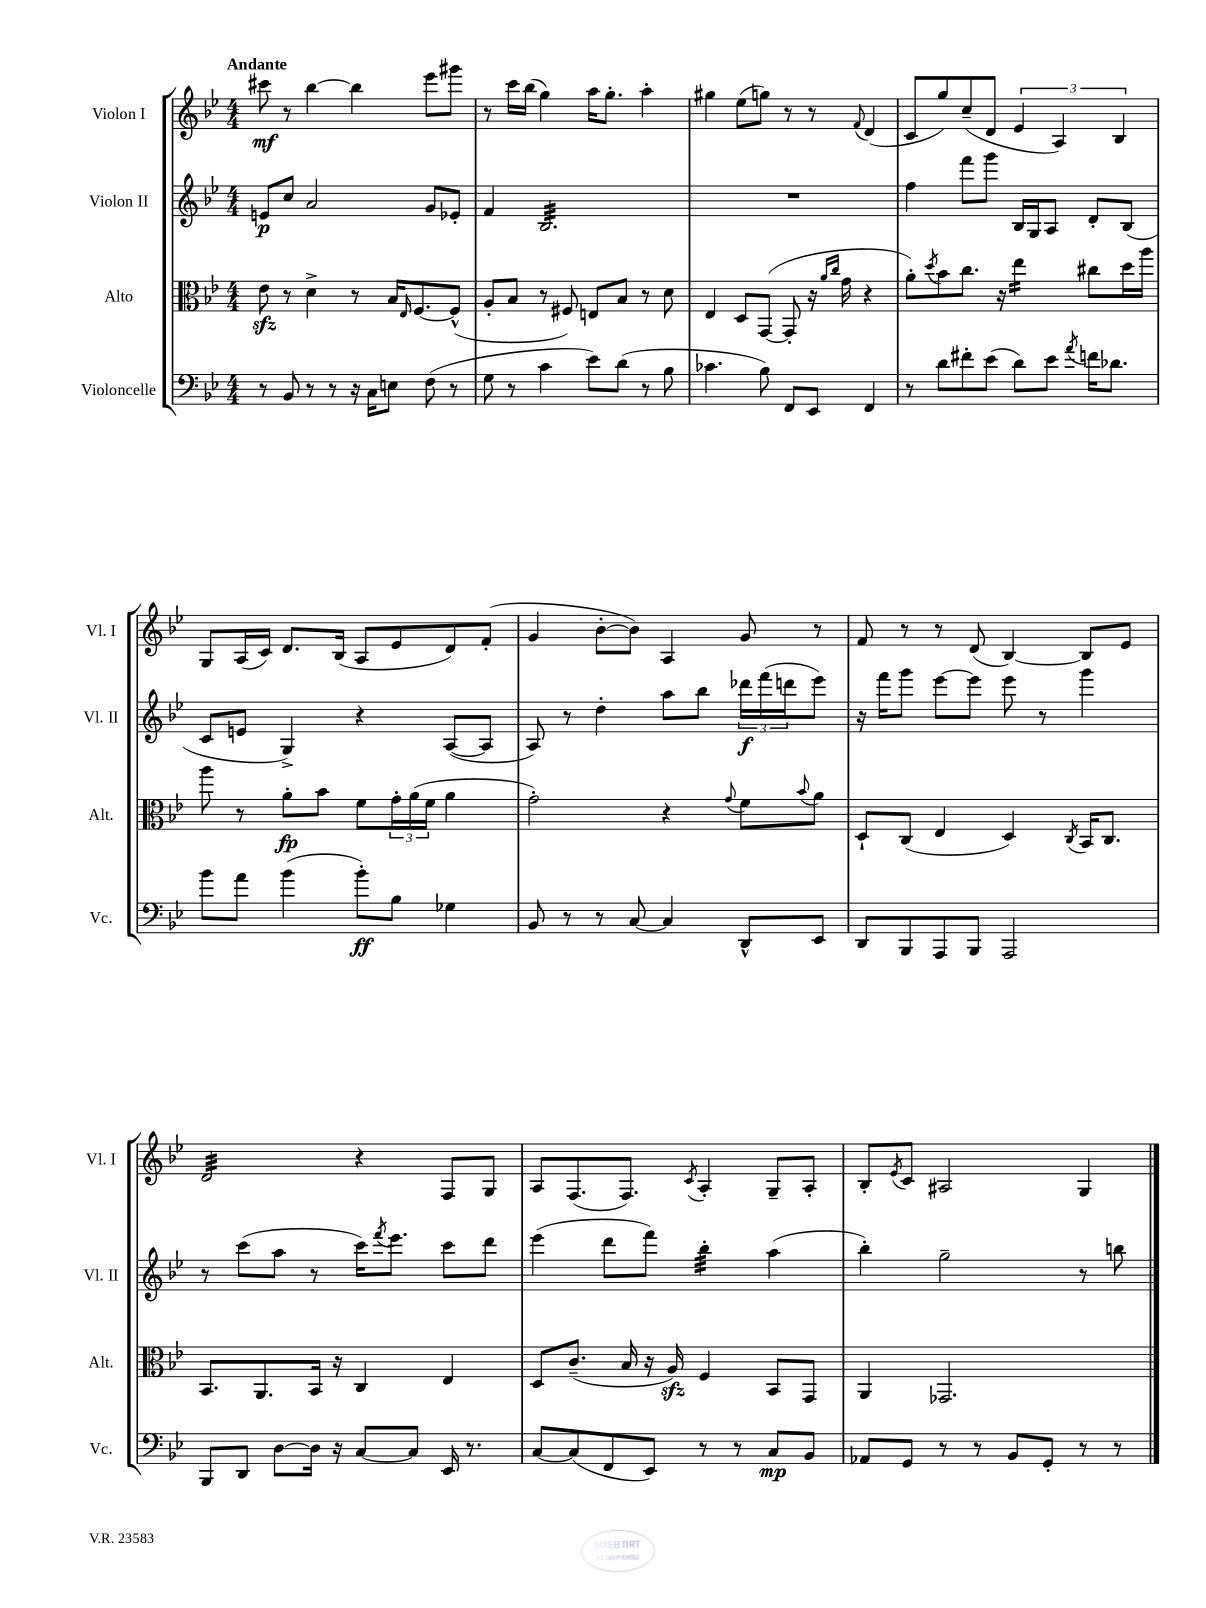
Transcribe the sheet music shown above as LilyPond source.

<<
\new StaffGroup <<
\new Staff = "s0" \with { instrumentName = "Violon I" shortInstrumentName = "Vl. I" } {
    \clef treble \key bes \major \numericTimeSignature \time 4/4 \tempo "Andante"
    cis'''8\mf r8 bes''4~ bes''4 ees'''8 gis'''8 |
    r8 c'''16 bes''16( g''4) a''16 g''8.-. a''4-. |
    gis''4 ees''8( g''8) r8 r8 \appoggiatura { f'8 } d'4( |
    c'8 g''8) c''8--( d'8 \tuplet 3/2 { ees'4 a4) bes4 } |
    g8 a16( c'16) d'8. bes16( a8 ees'8 d'8) f'8-.( |
    g'4 bes'8~-. bes'8) a4 g'8 r8 |
    f'8 r8 r8 d'8( bes4~) bes8 ees'8 |
    d'2:32 r4 f8 g8 |
    a8 f8.( f8.) \acciaccatura { c'8 } a4-. g8-- a8-. |
    bes8-. \acciaccatura { ees'8 } c'8 ais2 g4 \bar "|." |
}
\new Staff = "s1" \with { instrumentName = "Violon II" shortInstrumentName = "Vl. II" } {
    \clef treble \key bes \major \numericTimeSignature \time 4/4
    e'8\p c''8 a'2 g'8 ees'8-. |
    f'4 bes2.:32 |
    R1 |
    f''4 f'''8 g'''8 bes16 g16 a8 d'8-. bes8( |
    c'8 e'8 g4->) r4 a8~( a8 |
    a8) r8 d''4-. a''8 bes''8 \tuplet 3/2 { des'''16\f f'''16( d'''16 } ees'''8) |
    r16 f'''16 g'''8 ees'''8~ ees'''8 ees'''8 r8 g'''4 |
    r8 c'''8( a''8 r8 c'''16) \acciaccatura { f'''8 } ees'''8. c'''8 d'''8 |
    ees'''4( d'''8 f'''8) bes''4:32-. a''4( |
    bes''4-.) g''2-- r8 b''8 \bar "|." |
}
\new Staff = "s2" \with { instrumentName = "Alto" shortInstrumentName = "Alt." } {
    \clef alto \key bes \major \numericTimeSignature \time 4/4
    ees'8\sfz r8 d'4-> r8 bes16 \grace { ees16 } f8.~ f8-^( |
    a8-. bes8 r8 fis8) e8 bes8 r8 d'8 |
    ees4 d8 g,8~( g,8-. r16 \grace { a'16 c''16 } g'16 r4 |
    a'8-.) \acciaccatura { d''8 } bes'8 c''8. r16 ees''4:16 cis''8 d''16 a''16 |
    a''8 r8 a'8-.\fp bes'8 f'8 \tuplet 3/2 { g'16-. a'16( f'16 } a'4 |
    g'2-.) r4 \appoggiatura { g'8 } f'8 \appoggiatura { bes'8 } a'8 |
    d8-! c8( ees4 d4) \acciaccatura { c8 } bes,16 c8. |
    bes,8. a,8. bes,16 r16 c4 ees4 |
    d8 c'8.--( bes16 r16 a16\sfz) f4 bes,8 g,8 |
    a,4 ges,2. \bar "|." |
}
\new Staff = "s3" \with { instrumentName = "Violoncelle" shortInstrumentName = "Vc." } {
    \clef bass \key bes \major \numericTimeSignature \time 4/4
    r8 bes,8 r8 r8 r16 c16 e8 f8( r8 |
    g8 r8 c'4 ees'8) d'8( r8 bes8 |
    ces'4. bes8) f,8 ees,8 f,4 |
    r8 d'8 fis'8-. ees'8( d'8) ees'8 \acciaccatura { a'8 } f'16 des'8. |
    bes'8 a'8 bes'4( bes'8-.\ff) bes8 ges4 |
    bes,8 r8 r8 c8~ c4 d,8-^ ees,8 |
    d,8 bes,,8 a,,8 bes,,8 a,,2 |
    bes,,8 d,8 d8~ d16 r16 c8~ c8 ees,16 r8. |
    c8~ c8( f,8 ees,8) r8 r8 c8\mp bes,8 |
    aes,8 g,8 r8 r8 bes,8 g,8-. r8 r8 \bar "|." |
}
>>
>>
\layout { \context { \Score \remove "Bar_number_engraver" } }
